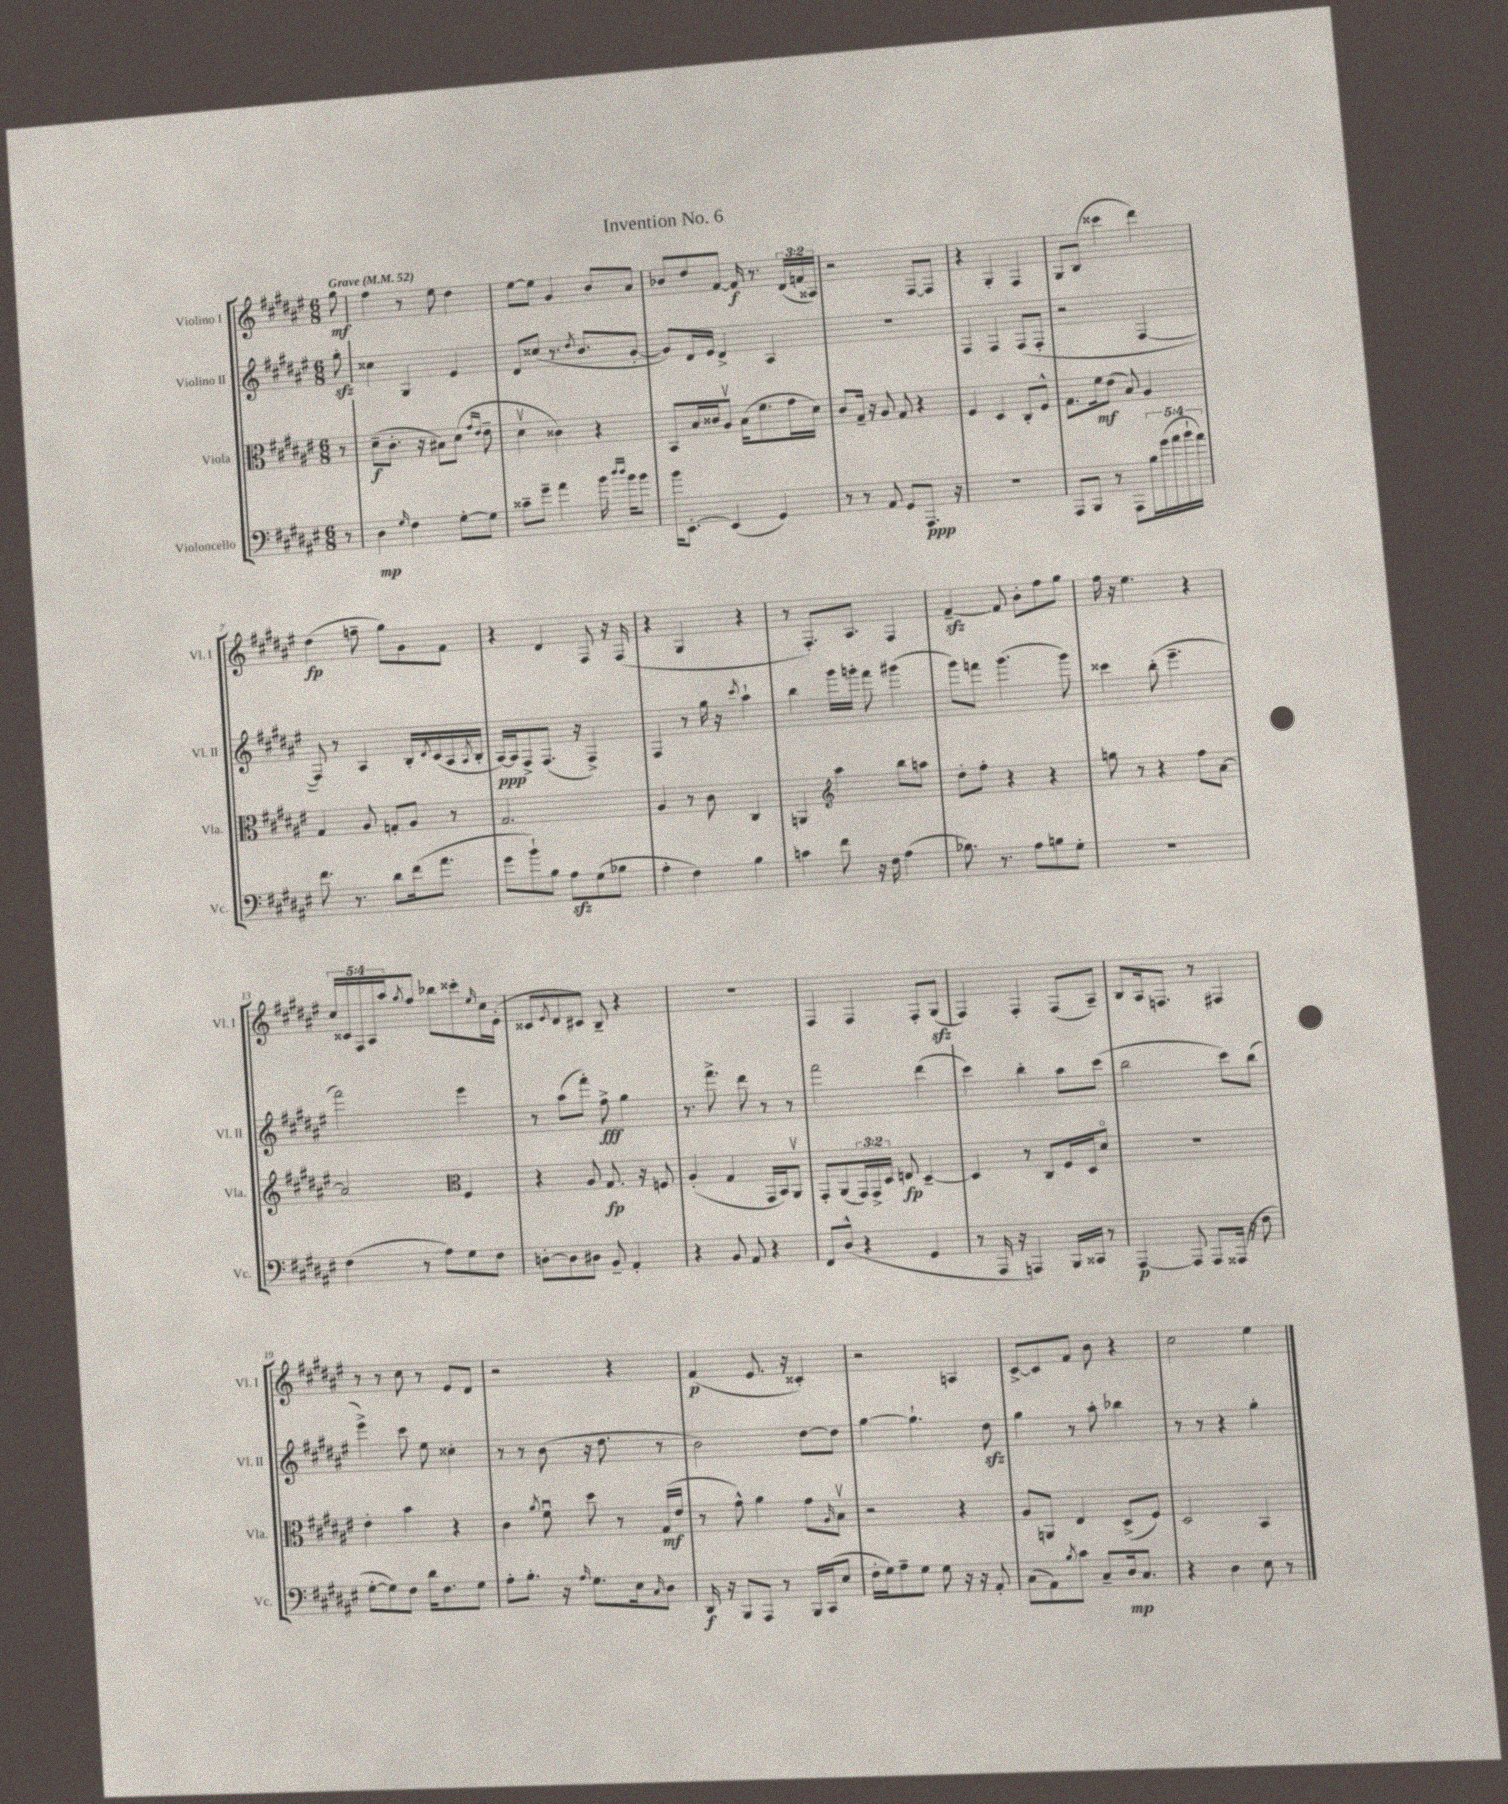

**kern	**kern	**kern	**kern
*staff4	*staff3	*staff2	*staff1
*clefF4	*clefC3	*clefG2	*clefG2
*k[f#c#g#d#a#e#]	*k[f#c#g#d#a#e#]	*k[f#c#g#d#a#e#]	*k[f#c#g#d#a#e#]
*M6/8	*M6/8	*M6/8	*M6/8
*MM52	*MM52	*MM52	*MM52
8r	8r	8gg#'	8gg#
=	=	=	=
4D#	(8d#~	4cc##	4ff#
.	8.c#'	.	.
16qqG#	.	.	.
4F#	.	4G#	8r
.	16r	.	.
.	8B#)	.	8ee#
[8G#'	(8d#	4e#	4dd#
.	16qqg#	.	.
.	16qqe#	.	.
8G#]	8e#~	.	.
=	=	=	=
8c##~	4d#v	8d#	[8ee#
8g#~	.	(8cc##	8ee#]
4a#	4c##)	8.r	4g#
.	.	8qdd#	.
.	.	8.b	.
16b	4r	.	8b
16qqdd#	.	.	.
16qqdd#	.	.	.
16b	.	.	.
8b	.	[8g#'	8a#
=	=	=	=
16b	8BB	8g#])	8b-
[8.EE#'	.	.	.
.	16B	16d#	8dd#
.	16c##	16e#	.
(4EE#]	8A#v	4d#^	[8f#
.	(16B	.	16f#]
.	8.f#	.	8.r
4GG#)	.	4A#	.
.	16g#	.	(24d#
.	.	.	24f
.	16d#)	.	.
.	.	.	24A##)
=	=	=	=
8r	8c#	2.r	2r
8r	16G#~	.	.
.	16r	.	.
8AA#	8A#	.	.
8GG#	8G#	.	.
8.AAA#	4r	.	[8F#
.	.	.	8F#]
16r	.	.	.
=	=	=	=
2.r	4F#	4F#	4r
.	4D#	4F#	4G#'
.	8C#'	(8F#	4F#
.	8F#^^	8F#'	.
=	=	=	=
8AAA#	8.G#	2r	8G#
8BBB	.	.	(8B
.	16f#	.	.
8r	(8e#	.	4ccc##
8AAA#	8B)	.	.
20B	4A#	[4F#	4ddd#)
(20g#	.	.	.
20a#	.	.	.
20b`	.	.	.
20a#)	.	.	.
=	=	=	=
8.f#	4G#	8F#])	(4dd#
.	.	8r	.
8.r	.	.	.
.	8A#	4A#	8ff~
8d#	8G'	.	8gg#)
(16f#	8A#	16B'	8g#
.	.	8qd#	.
8.a#	.	(16c#	.
.	8r	16A#	8f#
.	.	8qA#	.
.	.	16B'	.
=	=	=	=
8g#	2.G#	[16A#)	4r
.	.	16A#]	.
8b`)	.	8F#^	.
8B	.	(8.F#	4d#
8A#	.	.	.
.	.	16r	.
(8G#	.	4F#^)	8F#
8B-	.	.	16r
.	.	.	(16F#
=	=	=	=
4A#'	4A#	4F#	4r
4F#)	8r	8r	4G#
.	8c#	16gg#	.
.	.	16r	.
.	.	8qccc#	.
4B	4C#	4aa#`	4r
=	=	=	=
4c	4AA	4bb	8r
.	.	.	8.F#')
*	*clefG2	*	*
8f#	4aa#	16ggg#	.
.	.	16ggg'	8.A#
16r	.	8fff#	.
16F#	.	.	.
(4A#	8bb	(4ggg#	4F#
.	8aa	.	.
=	=	=	=
8.B-)	8dd#'	8ggg#)	[4f#~
.	8ff#'	8fff	.
8.r	.	.	.
.	4r	(4.ggg#	8f#]
8A#	.	.	8b'
8B	4r	.	8ff#
8G#'	.	8ggg#)	8gg#
=	=	=	=
2.r	8gg	4ccc##	16ff#
.	.	.	16r
.	8r	.	4.ee#
.	4r	(8bb'	.
.	.	4.eee#~	.
.	8ff#	.	4r
.	[8a#	.	.
=	=	=	=
(4F#	2a#]	2fff#)	20cc#
.	.	.	20c##
.	.	.	20F#
.	.	.	20A#
.	.	.	20aa#
.	.	.	8qgg#
8r	.	.	8ff#
8A#)	.	.	8bb-
*	*clefC3	*	*
8G#	4F#	4eee#	8ccc##'
.	.	.	16qqee#
8F#	.	.	16cc#
.	.	.	(16e#'
=	=	=	=
[8D'	4r	8r	8c##
.	.	.	8qe#
8D]	.	(8aa#	8d#
8D#	8A#	8fff#')	8c#)
8BB~	8.G#	8ff#^	8B~
4AA#'	.	4gg#	4r
.	16r	.	.
.	8F	.	.
=	=	=	=
4r	(4A#'	8.r	2.r
.	.	8.fff#^	.
8BB	4G#	.	.
8AA#	.	8ddd#	.
4r	16GG#	8r	.
.	16BB)	.	.
.	8AA#v	8r	.
=	=	=	=
8FF#	8GG#'	2fff#	4F#
(8D#^^	(8AA#	.	.
4r	24GG#)	.	4F#
.	24GG#^	.	.
.	24D#	.	.
.	8E	.	.
4GG#	[4D#~	(4ddd#	8F#'
.	.	.	(8G#
=	=	=	=
8r	4D#]	4ccc#)	4F#)
16AAA#	.	.	.
16r	.	.	.
4AAA)	8r	4bb'	4F#'
.	8C#	.	.
16BBB	16F#	8aa#	(8F#
16CC##	16D#	.	.
8r	8d#o	(8ccc#	8A#~)
=	=	=	=
[4AAA#	2.r	2bb	8B
.	.	.	16A#
.	.	.	8.F
8AAA#]	.	.	.
8AAA#	.	.	8r
(16AAA##	.	8ccc#)	4F#
16r	.	.	.
8F#	.	(8bb	.
=	=	=	=
[8G#'	4e#'	4eee#^)	8r
8G#])	.	.	8r
8F#	4b	8ccc#	8cc#
16d#	.	8ee#	8r
8.F#	.	.	.
.	4r	4cc##'	8e#
8G#	.	.	8d#
=	=	=	=
8A#'	4c#	8r	2r
8.B'	.	8r	.
.	8qa#	.	.
.	8f#u	(8b	.
16r	.	.	.
16qqA#	.	.	.
8.G#	8dd#	16r	.
.	.	8.dd#	.
.	8r	.	4r
16E#	.	.	.
16qqC#	.	.	.
8D#	(16G#	8r	.
.	16e#	.	.
=	=	=	=
16DD#	8r	2b)	(4f#
16r	.	.	.
8BBB	8g#^^)	.	.
8AAA#	4a#	.	8.e#
8r	.	.	.
.	.	.	16r
16BBB	8g#	[8dd#	4c##')
(16CC#	.	.	.
.	16qqA#	.	.
8E#	8Bv	8dd#]	.
=	=	=	=
16F#'	2r	[4gg#	2r
16G#)	.	.	.
8A#~	.	.	.
8G#	.	4.gg#`]	.
8G#	.	.	.
16r	4r	.	4A
16r	.	.	.
8AA#'	.	8dd#	.
=	=	=	=
(8C#	8A#	4gg#	[8c#^
8AA#)	8AA	.	8c#]
8qB	.	.	.
8c#	4E#	8r	8f#
8C#~	.	8aa#'	8b
16D#	(8D#^	4bb-	4r
8.C#	.	.	.
.	8F#)	.	.
=	=	=	=
4r	2D#	8r	2cc#
.	.	8r	.
4D#	.	4r	.
8E#	4BB	4gg#'	4ee#
8r	.	.	.
==	==	==	==
*-	*-	*-	*-
